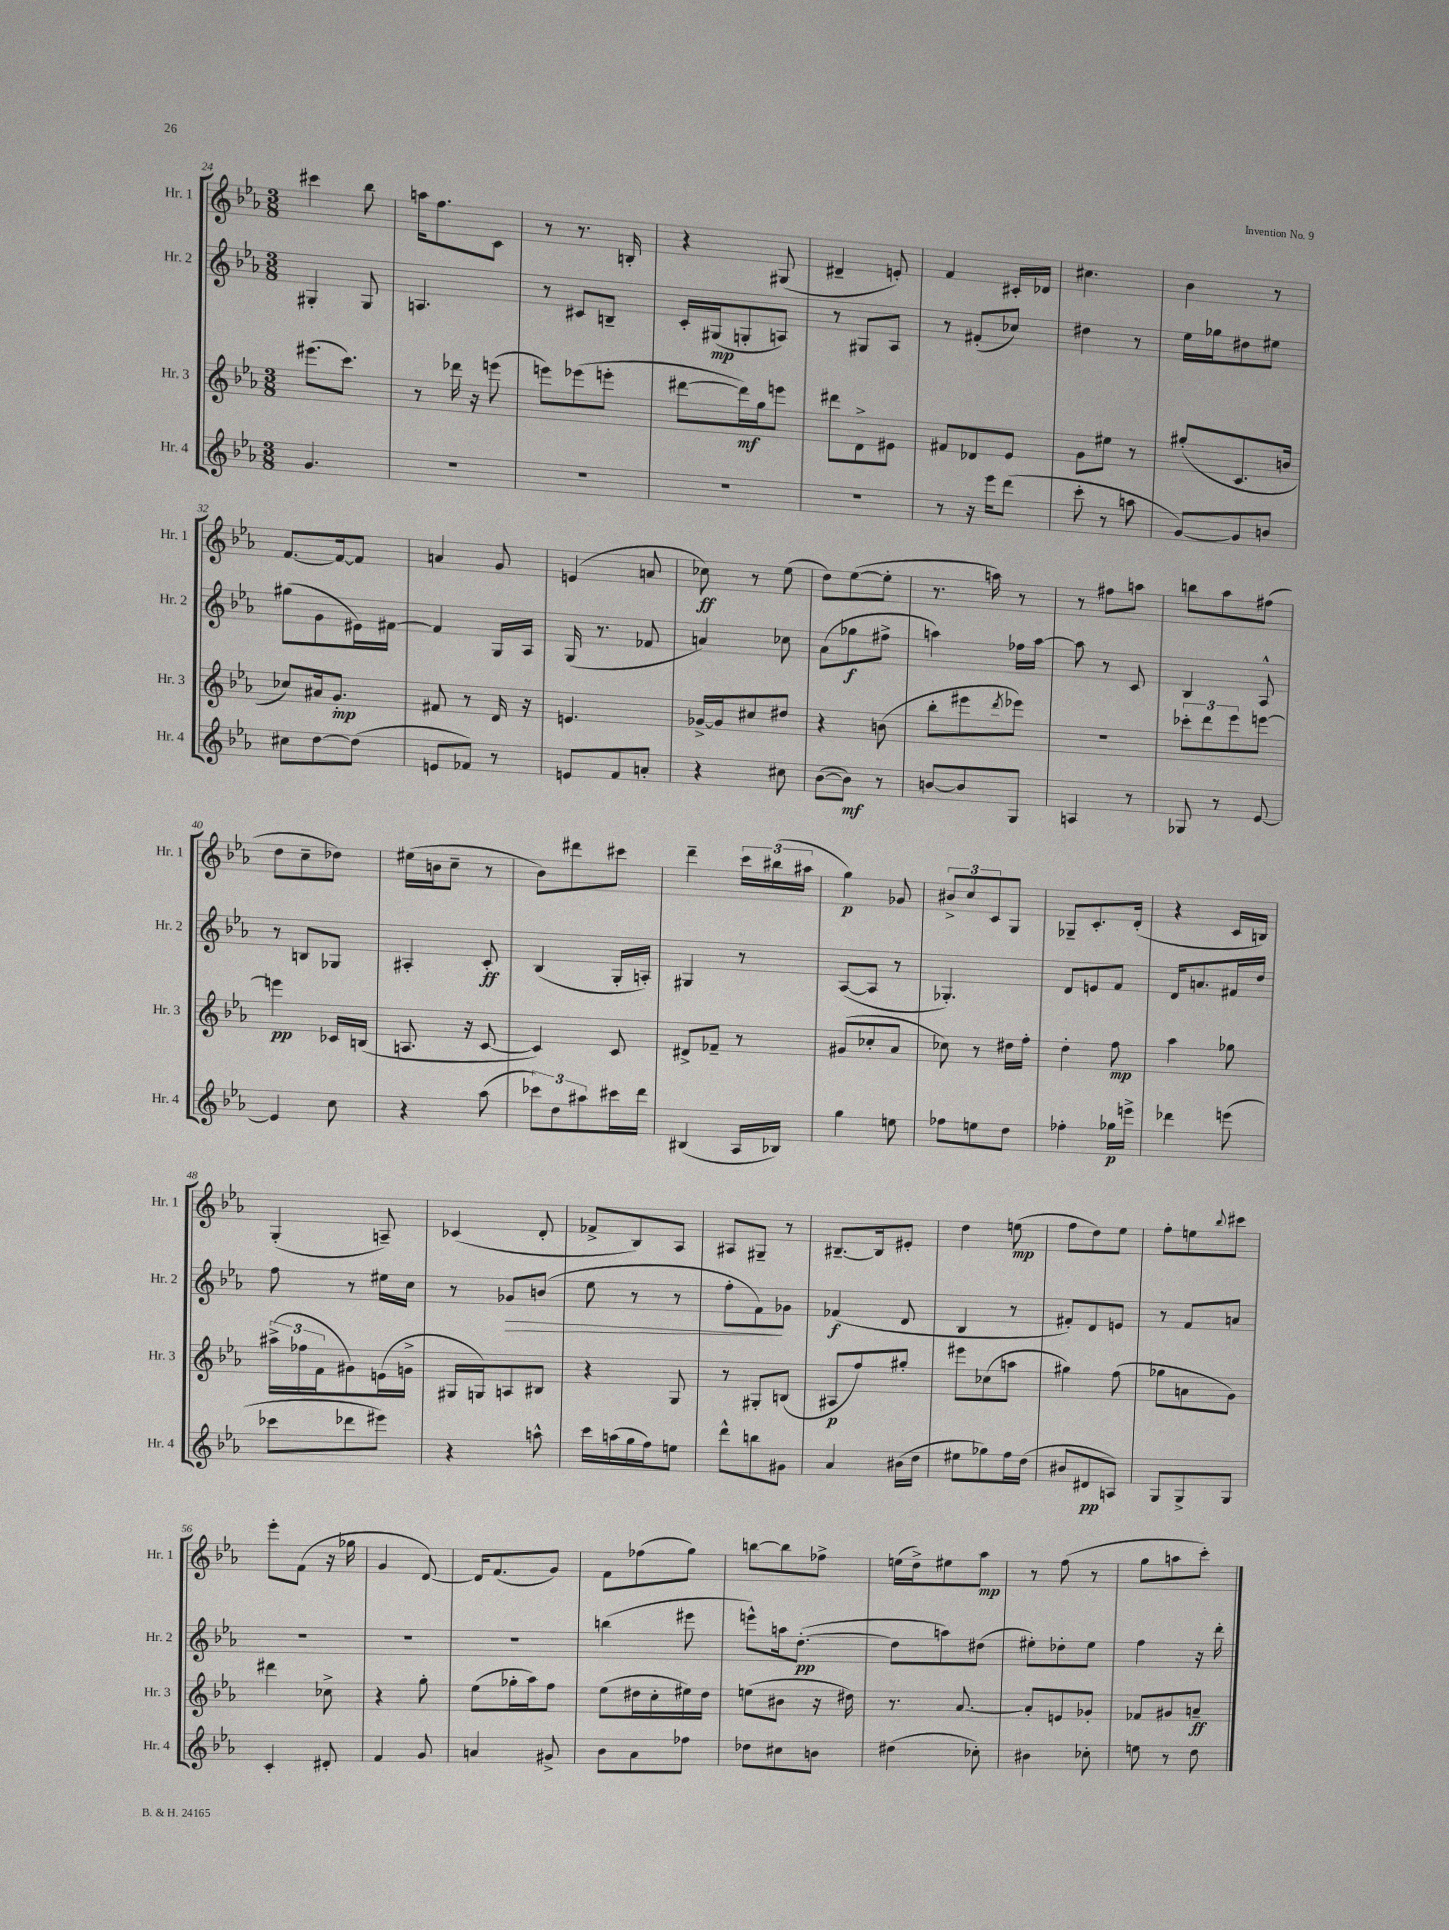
<<
\new StaffGroup <<
\new Staff = "s0" \with { instrumentName = "Hr. 1" shortInstrumentName = "Hr. 1" } {
    \clef treble \key ees \major \numericTimeSignature \time 3/8
    cis'''4 bes''8 |
    a''16 f''8. c'8 |
    r8 r8. b16-. |
    r4 gis8( |
    dis'4-- e'8-.) |
    f'4 cis'16-. des'16 |
    cis''4. |
    bes'4 r8 |
    f'8.~ f'16~ f'8 |
    a'4 g'8 |
    e'4( a'8 |
    ces''8\ff) r8 ees''8( |
    d''8) ees''8~( ees''8-. |
    r8. a''16) r8 |
    r8 fis''8 a''8 |
    b''8 aes''8 fis''8( |
    d''8 c''8-- des''8) |
    eis''16( b'16 c''8-- r8 |
    bes'8) dis'''8 cis'''8 |
    d'''4-- \tuplet 3/2 { c'''16 bis''16( ais''16 } |
    g''4\p) ges'8 |
    \tuplet 3/2 { bis'8-> c''8 c'8 } g8 |
    ges8-- c'8.-. d'16-.( |
    r4 c'16 b16) |
    g4-.( a8--) |
    ces'4( d'8-. |
    fes'8-> bes8) aes8 |
    ais8 gis8-- r8 |
    bis8.~-- bis16 eis'8-. |
    d''4 e''8\mp( |
    f''8 d''8) ees''8 |
    f''8-. e''8 \appoggiatura { bes''8 } cis'''8 |
    ees'''8-. f'8( r16 ges''16 |
    g'4 d'8~) |
    d'16 f'8.( g'8) |
    f'8 fes''8( g''8) |
    b''8~ b''8 fes''8-> |
    e''16( d''16->) eis''8 aes''8\mp |
    r8 f''8( r8 |
    g''8 a''8 c'''8-.) \bar "|." |
}
\new Staff = "s1" \with { instrumentName = "Hr. 2" shortInstrumentName = "Hr. 2" } {
    \clef treble \key ees \major \numericTimeSignature \time 3/8
    gis4-. gis8 |
    a4. |
    r8 cis'8 b8-- |
    c'16-. gis16\mp( g8-. a8) |
    r8 gis8 aes8 |
    r8 fis'8-.( ces''8) |
    dis''4 r8 |
    ees''16 ges''16 dis''8 eis''8 |
    gis''8( g'8 eis'16) fis'16~ |
    fis'4 g16 aes16 |
    g16( r8. fes'8 |
    a'4) ces''8 |
    aes'8( ges''8\f fis''8-> |
    a''4) fes''16 a''16~ |
    a''8 r8 c'8 |
    bes4 aes8-^ |
    r8 b8 ges8 |
    ais4-. c'8-.\ff |
    bes4( g16-. a16-.) |
    gis4 r8 |
    aes8~( aes8 r8 |
    ges4.-.) |
    d'8 e'8 f'8 |
    d'16 a'8. fis'16 d''16 |
    f''8 r8 eis''16 c''16 |
    r8 ges'8\> b'8( |
    ees''8 r8 r8 |
    f''8-. f'8\!) ges'8 |
    fes'4\f( d'8 |
    bes4 r8 |
    fis'8-.) d'8 e'8 |
    r8 f'8 a'8 |
    R4. |
    R4. |
    R4. |
    b''4( eis'''8 |
    e'''8-^) a''16 d''8.~-.\pp( |
    d''8 a''8) dis''8( |
    eis''8-.) des''8-. eis''8 |
    f''4 r16 d'''16-. \bar "|." |
}
\new Staff = "s2" \with { instrumentName = "Hr. 3" shortInstrumentName = "Hr. 3" } {
    \clef treble \key ees \major \numericTimeSignature \time 3/8
    eis'''8.( c'''8.) |
    r8 des'''16 r16 e'''8( |
    e'''8) ees'''8( e'''8-. |
    dis'''8~ dis'''16\mf) g''16 e'''8 |
    dis'''8 d'8-> eis'8 |
    fis'8 des'8 ees'8 |
    g'8 eis''8 r8 |
    gis''8-.( c'8. b'16 |
    ces''8) ais'16 g'8.-.\mp |
    fis'8 r8 d'16 r16 |
    e'4. |
    ges'16~-> ges'16 cis''8 dis''8 |
    r4 b'8( |
    bes''8-. eis'''8 \acciaccatura { d'''8 } ees'''8) |
    R4. |
    \tuplet 3/2 { ces'''8-. d'''8 ees'''8 } e'''8~ |
    e'''4\pp ces'16 b16( |
    a8. r16 c'8~ |
    c'4) c'8 |
    dis'8-> fes'8-- r8 |
    gis'8( ces''8-. aes'8 |
    ces''8) r8 dis''16 f''16-. |
    d''4-. f''8\mp |
    aes''4 ges''8 |
    \tuplet 3/2 { ais''16->( fes''16 f'16 } gis'8) e'16( g'16-> |
    gis16 g16) a8 bis8 |
    r4 g8 |
    r8 gis8-. b8( |
    ais8\p f''8) gis''8-. |
    eis'''8 ces''8( a''8 |
    gis''4) f''8( |
    ges''8 a'8 g'8) |
    dis'''4 ces''8-> |
    r4 g''8-. |
    ees''8( ges''16-. aes''16) f''8 |
    ees''8( dis''16 c''16-. eis''16) dis''16 |
    e''8( bis'8 r16 dis''16) |
    r8. aes'8.~ |
    aes'8-. e'8 ges'8-. |
    fes'8 gis'8 a'8--\ff \bar "|." |
}
\new Staff = "s3" \with { instrumentName = "Hr. 4" shortInstrumentName = "Hr. 4" } {
    \clef treble \key ees \major \numericTimeSignature \time 3/8
    g'4. |
    R4. |
    R4. |
    R4. |
    R4. |
    r8 r16 ees'''16 d'''8( |
    c'''8-. r8 a''8 |
    g'8~) g'8 b'8 |
    cis''8 d''8~ d''8( |
    e'8 fes'8) r8 |
    e'8 f'8 a'8-. |
    r4 cis''8 |
    bes'8~( bes'8\mf) r8 |
    b'8~ b'8 g8 |
    a4 r8 |
    ges8 r8 ees'8~ |
    ees'4 c''8 |
    r4 aes''8( |
    \tuplet 3/2 { ces'''8) d''8 ais''8 } cis'''16 d'''16 |
    bis4( aes16 bes16) |
    g''4 e''8 |
    fes''8 e''8 d''8 |
    fes''4-. ges''16\p e'''16-> |
    des'''4 e'''8( |
    ces'''8 des'''8 eis'''8) |
    r4 a''8-^ |
    c'''16 a''16( g''16 f''16) e''8 |
    d'''8-^ b''8 gis'8 |
    aes'4 bis'16( d''16 |
    eis''8 ges''8) f''16 d''16( |
    bis'8 dis'8\pp a8) |
    g8 g8-> g8 |
    c'4-. dis'8-. |
    f'4 g'8 |
    a'4 gis'8-> |
    bes'8 aes'8 fes''8 |
    des''8 cis''8 b'8 |
    dis''4( ces''8-.) |
    bis'4 ces''8-. |
    e''8 r8 d''8 \bar "|." |
}
>>
>>
\layout { \context { \Score currentBarNumber = #24 } }
